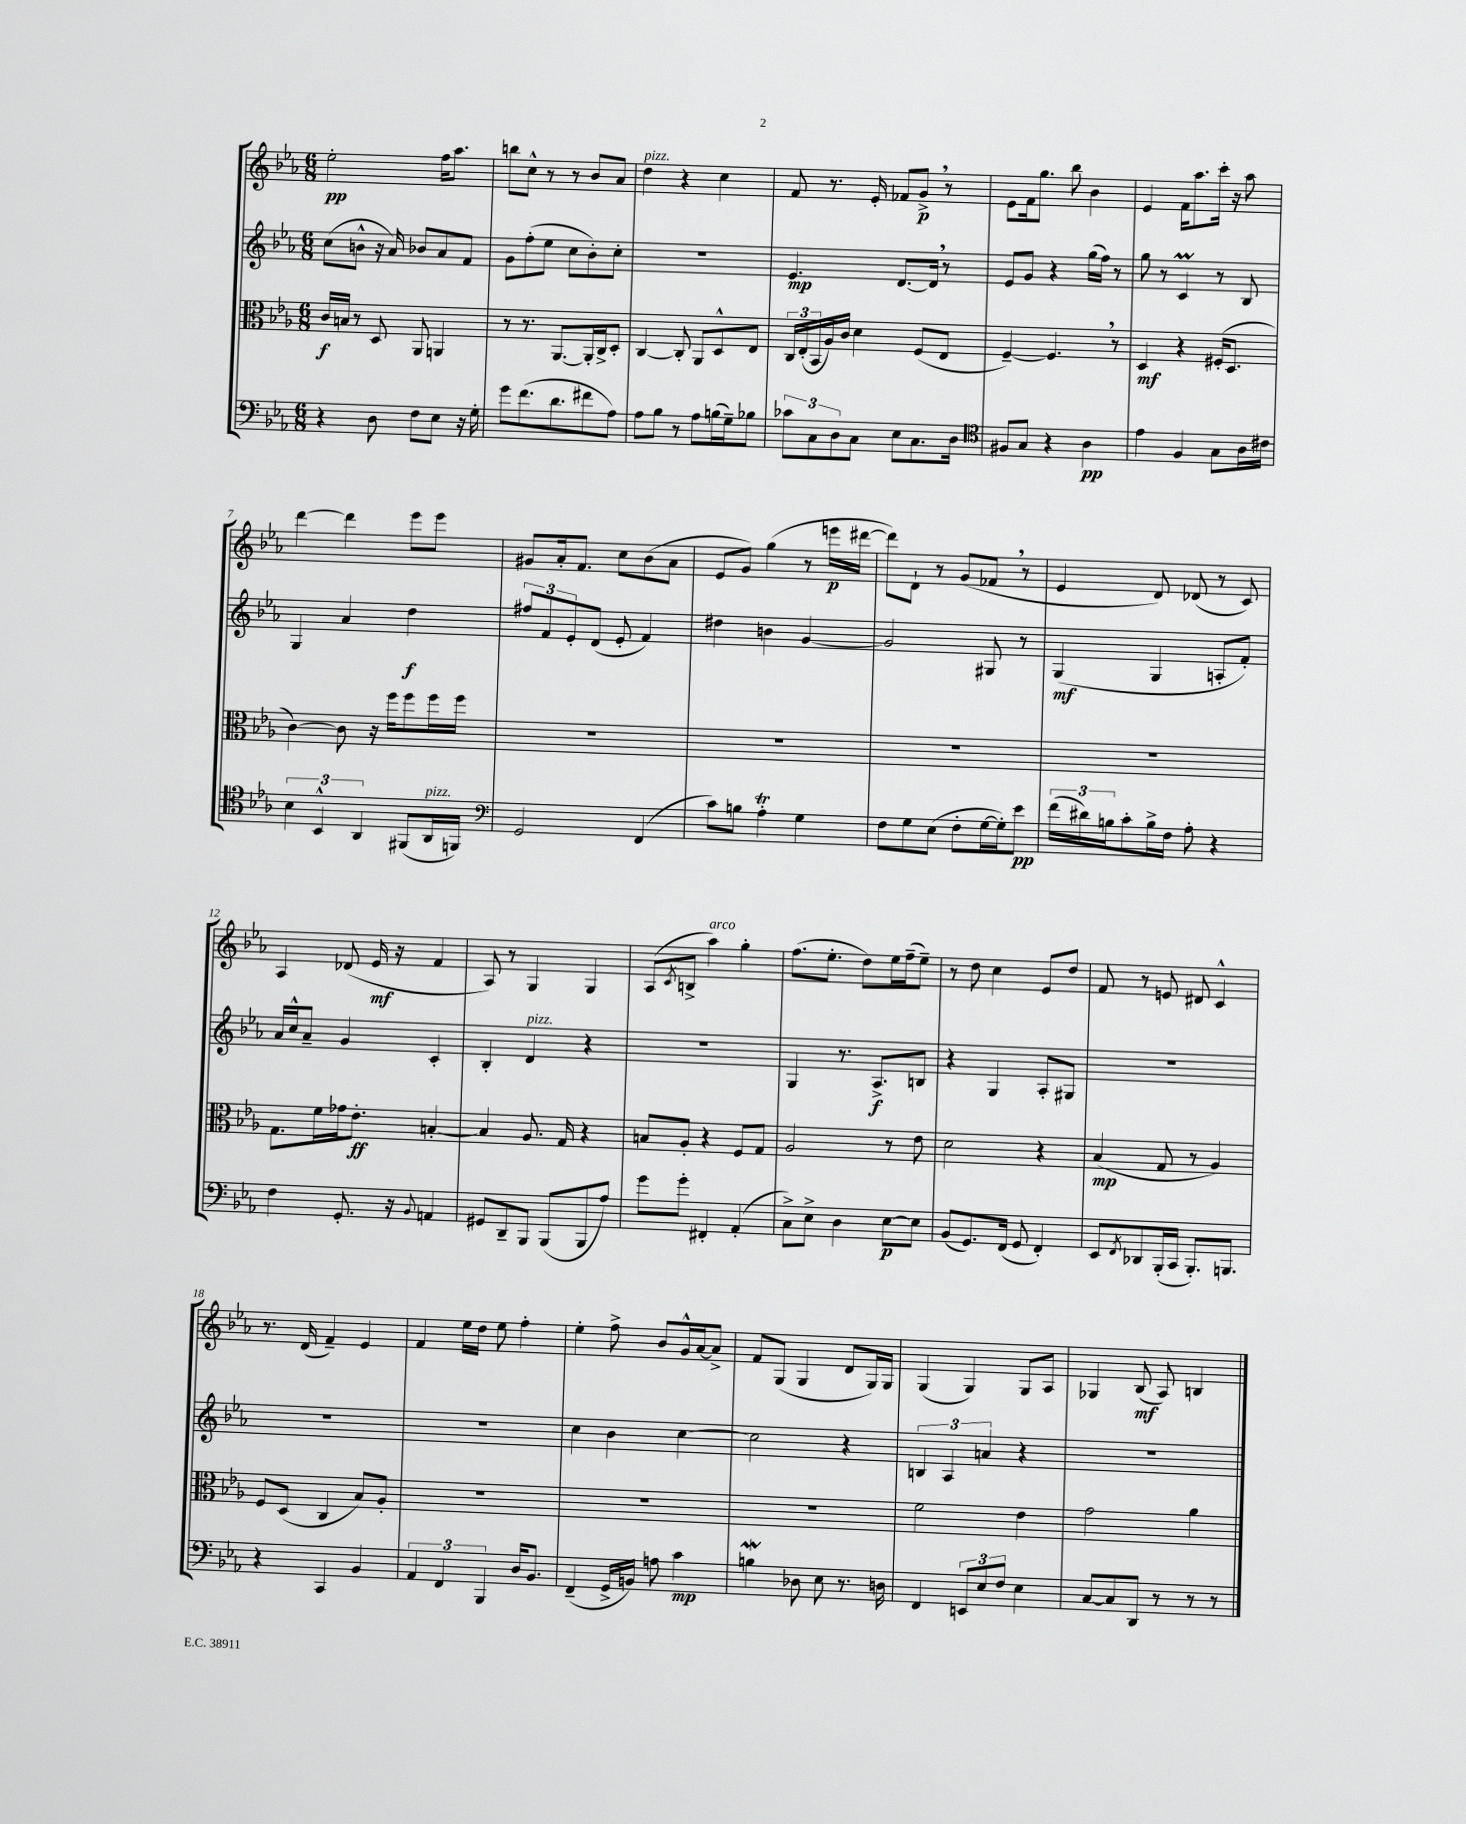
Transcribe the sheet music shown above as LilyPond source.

<<
\new StaffGroup <<
\new Staff = "s0" {
    \clef treble \key ees \major \numericTimeSignature \time 6/8
    ees''2-.\pp f''16 aes''8. |
    b''8 c''8-^ r8 r8 bes'8 aes'8 |
    d''4^\markup { \italic "pizz." } r4 c''4 |
    f'8 r8. ees'16-. fes'8 g'8->\p \breathe r8 |
    ees'8 f'16 g''8. bes''8 bes'4 |
    ees'4 f'16 aes''8. c'''16-. r16 aes''8 |
    d'''4~ d'''4 ees'''8 ees'''8 |
    gis'8 aes'16-. f'8. c''8 bes'8( aes'8 |
    ees'8 g'8) g''4( r8 e'''16\p dis'''16~ |
    dis'''8) d'8-! r8 g'8( fes'8 \breathe r8 |
    ees'4 d'8) des'8( r8 c'8) |
    aes4 des'8( ees'16\mf r16 f'4 |
    aes8) r8 g4 g4 |
    aes8( \acciaccatura { c'8 } b8-> aes''4^\markup { \italic "arco" }) g''4-. |
    f''8.( ees''8.-. d''8) ees''16 f''16--( ees''8--) |
    r8 d''8 c''4 ees'8 d''8 |
    f'8 r8 e'8 dis'8 c'4-^ |
    r8. d'16( f'4--) ees'4 |
    f'4 ees''16 d''16 ees''8 f''4-. |
    ees''4-. f''8-> bes'8 g'16-^ aes'16~ aes'8-> |
    f'8 g8( g4 d'8 g16) g16 |
    g4( g4) g8 aes8 |
    ges4 bes8\mf( aes8) b4 \bar "|." |
}
\new Staff = "s1" {
    \clef treble \key ees \major \numericTimeSignature \time 6/8
    c''8( b'8-^ r16 aes'16) bes'8 aes'8 f'8 |
    g'8 f''8-.( ees''8 c''8 bes'8-.) c''8-. |
    R2. |
    ees'4.\mp d'8.~ d'16 \breathe r8 |
    ees'8 g'8 r4 g''16( f''16) r8 |
    g''8 r8 c'4\prall r8 bes8 |
    g4 aes'4 d''4\f |
    \tuplet 3/2 { fis''8 f'8 ees'8-. } d'8( ees'8-. f'4) |
    dis''4 b'4 g'4~ |
    g'2 gis8 r8 |
    g4\mf( g4 a8-. f'8-.) |
    aes'16 c''16-^ aes'8-- g'4 c'4-. |
    bes4-. d'4^\markup { \italic "pizz." } r4 |
    R2. |
    g4 r8. aes8.->\f b8 |
    r4 g4 aes8-. gis8 |
    R2. |
    R2. |
    R2. |
    c''4 bes'4 c''4~ |
    c''2 r4 |
    \tuplet 3/2 { b4 aes4 a'4 } r4 |
    R2. \bar "|." |
}
\new Staff = "s2" {
    \clef alto \key ees \major \numericTimeSignature \time 6/8
    c'16\f b16 r8 d8 aes,8 a,4 |
    r8 r8. aes,8.~ aes,16-. c16-> d8-. |
    c4~ c8-. aes,8 d8-^ ees8 |
    \tuplet 3/2 { c16 ees16-.( bes,16 } aes16) c'16 d'4 f8( ees8 |
    f4~--) f4. \breathe r8 |
    d4\mf r4 fis16-.( d8. |
    c'4~) c'8 r16 f''16 f''8 f''16 f''16 |
    R2. |
    R2. |
    R2. |
    R2. |
    g8. f'16 ges'16 ees'8.-.\ff b4~-. |
    b4 aes8. g16 r4 |
    b8 aes8-. r4 f8 g8 |
    aes2 r8 ees'8 |
    d'2 r4 |
    bes4\mp( g8 r8 aes4) |
    f8 d8( c4 bes8) aes8-. |
    R2. |
    R2. |
    R2. |
    f'2 ees'4 |
    g'2 aes'4 \bar "|." |
}
\new Staff = "s3" {
    \clef bass \key ees \major \numericTimeSignature \time 6/8
    r4 d8 f8 ees8 r16 g16-. |
    g'8 f'8.( d'8. fis'8 aes8) |
    aes8 bes8 r8 aes8 b16( g16--) bes8 |
    \tuplet 3/2 { ces'8 c8 d8 } c8 ees8 c8. d16 |
    \clef tenor fis8 g8 r4 aes4\pp |
    ees'4 f4 g8 aes16 cis'16 |
    \tuplet 3/2 { bes4 bes,4-^ aes,4 } fis,8( aes,16^\markup { \italic "pizz." } f,16) |
    \clef bass g,2 f,4( |
    c'8) b8 aes4-.\trill g4 |
    f8 g8 ees8( f8-. g16~ g16-.) ees'8\pp |
    \tuplet 3/2 { f'16( dis'16) b16 } c'8-. b16-> f16 aes8-. r4 |
    f4 g,8.-. r16 \appoggiatura { bes,8 } a,4 |
    gis,8 d,8-- bes,,8 bes,,8( bes,,8 aes8) |
    g'8 g'8-. fis,4-. aes,4-.( |
    c8->) ees8-> d4 ees8~\p ees8 |
    bes,8( g,8.) f,16( g,8 f,4-.) |
    ees,8 \acciaccatura { f,8 } des,8 bes,,16-.( c,16 bes,,8.-.) b,,8. |
    r4 c,4 bes,4 |
    \tuplet 3/2 { aes,4 f,4 bes,,4 } d16 bes,8. |
    f,4--( g,16-> b,16) a8 c'4\mp |
    b4\mordent des8 ees8 r8. d16 |
    f,4 \tuplet 3/2 { e,8 ees8 f8 } ees4 |
    c8~ c8 d,8 r8 r8 r8 \bar "|." |
}
>>
>>
